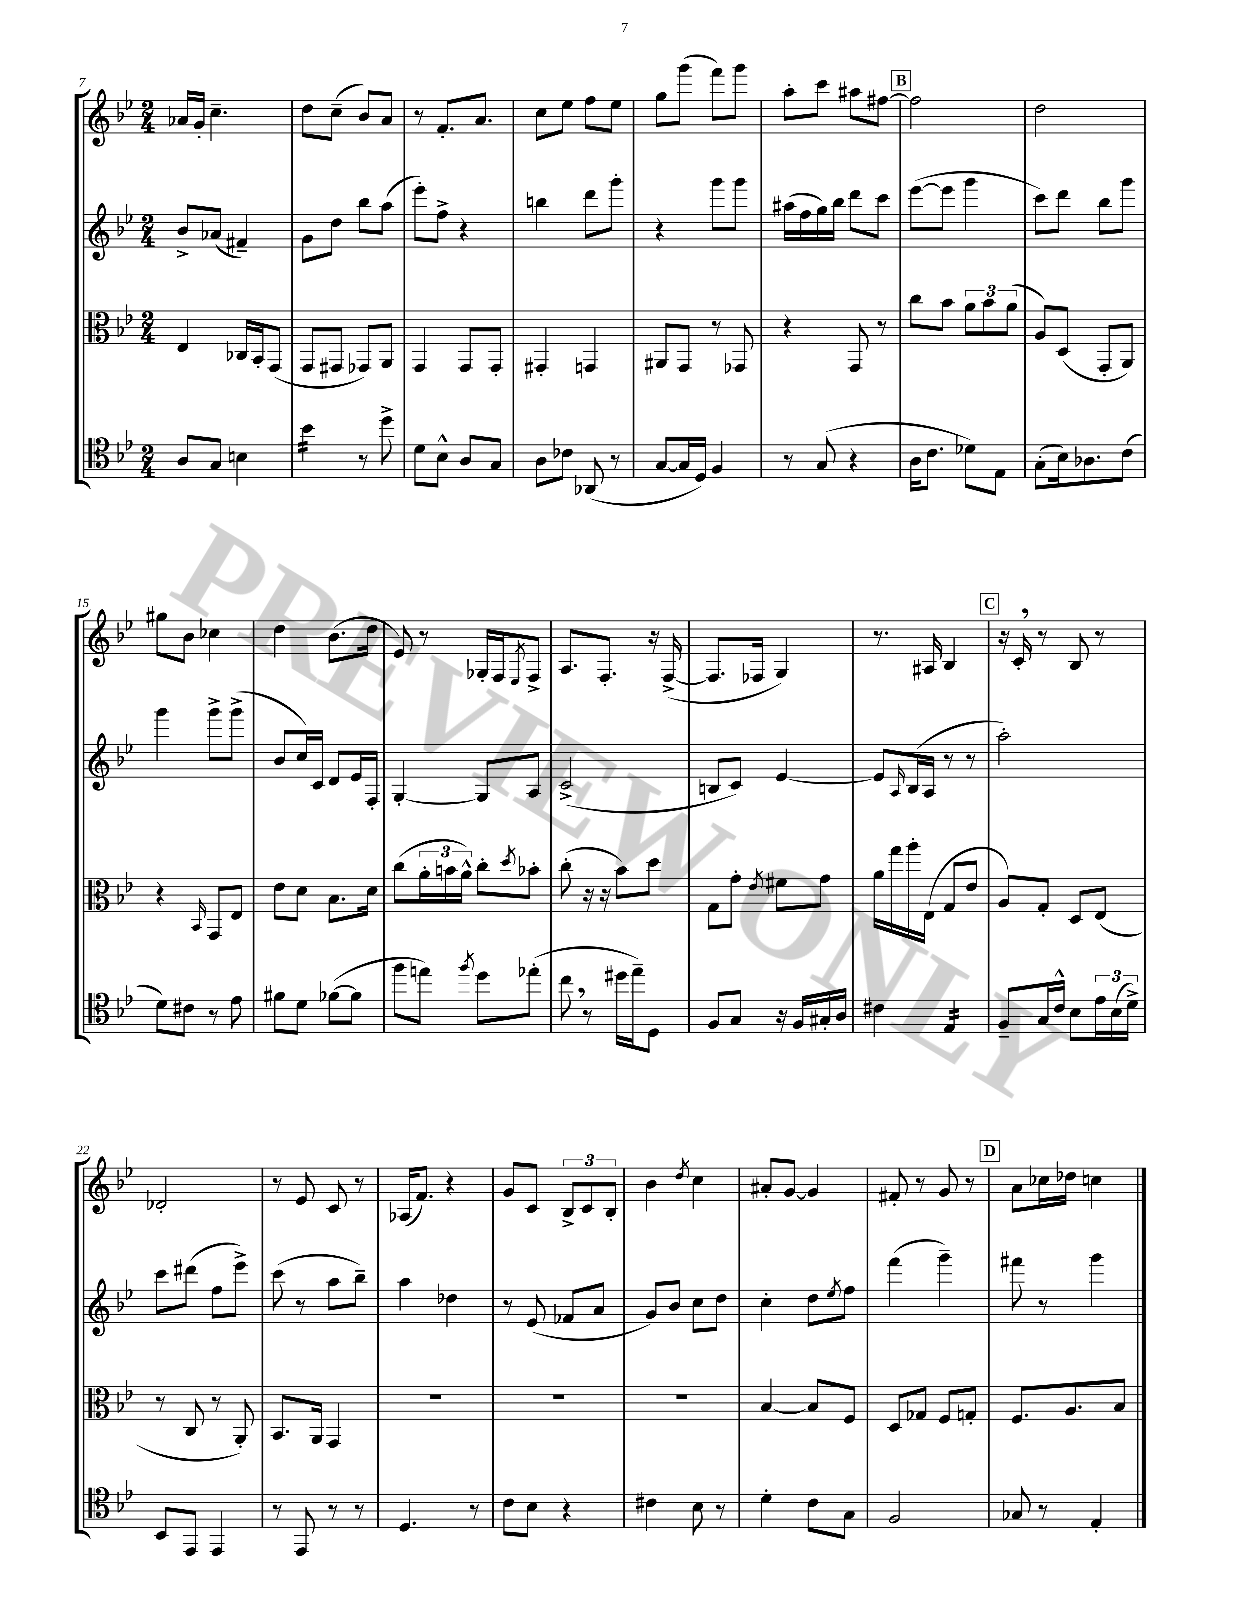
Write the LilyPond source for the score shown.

<<
\new StaffGroup <<
\new Staff = "s0" {
    \clef treble \key bes \major \numericTimeSignature \time 2/4
    aes'16 g'16-. c''4.-- |
    d''8 c''8--( bes'8) a'8 |
    r8 f'8.-. a'8. |
    c''8 ees''8 f''8 ees''8 |
    g''8 g'''8( f'''8) g'''8 |
    a''8-. c'''8 ais''8 fis''8~ |
    \mark \markup { \box "B" } fis''2 |
    d''2 |
    gis''8 bes'8 ces''4 |
    d''4 bes'8.( d''16 |
    ees'8) r8 ges16-. f16 \acciaccatura { ees8 } f8-> |
    a8. f8.-. r16 f16~->( |
    f8. fes16 g4) |
    r8. ais16 bes4 |
    \mark \markup { \box "C" } r16 c'16-. \breathe r8 bes8 r8 |
    des'2-. |
    r8 ees'8 c'8 r8 |
    aes16( f'8.) r4 |
    g'8 c'8 \tuplet 3/2 { bes8-> c'8 bes8-. } |
    bes'4 \acciaccatura { d''8 } c''4 |
    ais'8-. g'8~ g'4 |
    fis'8-. r8 g'8 r8 |
    \mark \markup { \box "D" } a'8 ces''16 des''16 c''4 \bar "|." |
}
\new Staff = "s1" {
    \clef treble \key bes \major \numericTimeSignature \time 2/4
    bes'8-> aes'8( fis'4--) |
    g'8 d''8 bes''8 a''8( |
    ees'''8-.) f''8-> r4 |
    b''4 d'''8 g'''8-. |
    r4 g'''8 g'''8 |
    ais''16( f''16 g''16) bes''16 d'''8 c'''8 |
    \mark \markup { \box "B" } ees'''8~( ees'''8 g'''4 |
    c'''8) d'''8 bes''8 g'''8 |
    g'''4 g'''8-> g'''8->( |
    bes'8 c''16) c'16 d'8 ees'16 f16-. |
    g4~-. g8 a8 |
    c'2->( |
    b8 c'8) ees'4~ |
    ees'8 \grace { a16 } bes16( a16 r8 r8 |
    \mark \markup { \box "C" } a''2-.) |
    c'''8 dis'''8( f''8 ees'''8->) |
    c'''8( r8 a''8 bes''8--) |
    a''4 des''4 |
    r8 ees'8( fes'8 a'8 |
    g'8) bes'8 c''8 d''8 |
    c''4-. d''8 \acciaccatura { ees''8 } f''8 |
    f'''4( g'''4--) |
    \mark \markup { \box "D" } fis'''8 r8 g'''4 \bar "|." |
}
\new Staff = "s2" {
    \clef alto \key bes \major \numericTimeSignature \time 2/4
    ees4 ces16 bes,16-. g,8( |
    g,8 gis,8 ges,8) a,8 |
    g,4 g,8 g,8-. |
    gis,4-. g,4 |
    ais,8 g,8 r8 ges,8 |
    r4 g,8 r8 |
    \mark \markup { \box "B" } c''8 bes'8 \tuplet 3/2 { a'8 bes'8 a'8( } |
    a8) d8( g,8-. a,8) |
    r4 \grace { bes,16 } g,8 ees8 |
    ees'8 d'8 bes8. d'16 |
    c''8( \tuplet 3/2 { a'16-. b'16 a'16-^) } c''8-. \acciaccatura { d''8 } bes'8-. |
    c''8-.( r16 r16 bes'8) d''8 |
    g8 g'8-. \acciaccatura { ees'8 } fis'8 g'8 |
    a'16 g''16 a''16-. ees16( g8 ees'8 |
    \mark \markup { \box "C" } a8) g8-. d8 ees8( |
    r8 c8 r8 a,8-.) |
    bes,8. a,16 g,4 |
    R2 |
    R2 |
    R2 |
    bes4~ bes8 f8 |
    d8 ges8 f8 g8-. |
    \mark \markup { \box "D" } f8. a8. bes8 \bar "|." |
}
\new Staff = "s3" {
    \clef tenor \key bes \major \numericTimeSignature \time 2/4
    a8 g8 b4 |
    bes'4:16 r8 d''8-> |
    d'8 bes8-^ a8 g8 |
    a8 ces'8 aes,8( r8 |
    g8~ g16 d16) f4 |
    r8 g8( r4 |
    \mark \markup { \box "B" } a16 c'8. des'8) ees8 |
    g8-.( bes16) aes8. c'8( |
    d'8) cis'8 r8 ees'8 |
    fis'8 d'8 fes'8~( fes'8 |
    f''8 e''8) \acciaccatura { f''8 } d''8 ees''8-.( |
    c''8 \breathe r8 dis''16 ees''16--) d8 |
    f8 g8 r16 f16 gis16-. a16 |
    cis'4 ees4:16 |
    \mark \markup { \box "C" } f8-- g16 c'16-^ bes8 \tuplet 3/2 { ees'16 bes16( d'16->) } |
    bes,8 ees,8 ees,4 |
    r8 ees,8 r8 r8 |
    d4. r8 |
    c'8 bes8 r4 |
    cis'4 bes8 r8 |
    d'4-. c'8 g8 |
    f2 |
    \mark \markup { \box "D" } ges8 r8 ees4-. \bar "|." |
}
>>
>>
\layout { \context { \Score currentBarNumber = #7 } }
